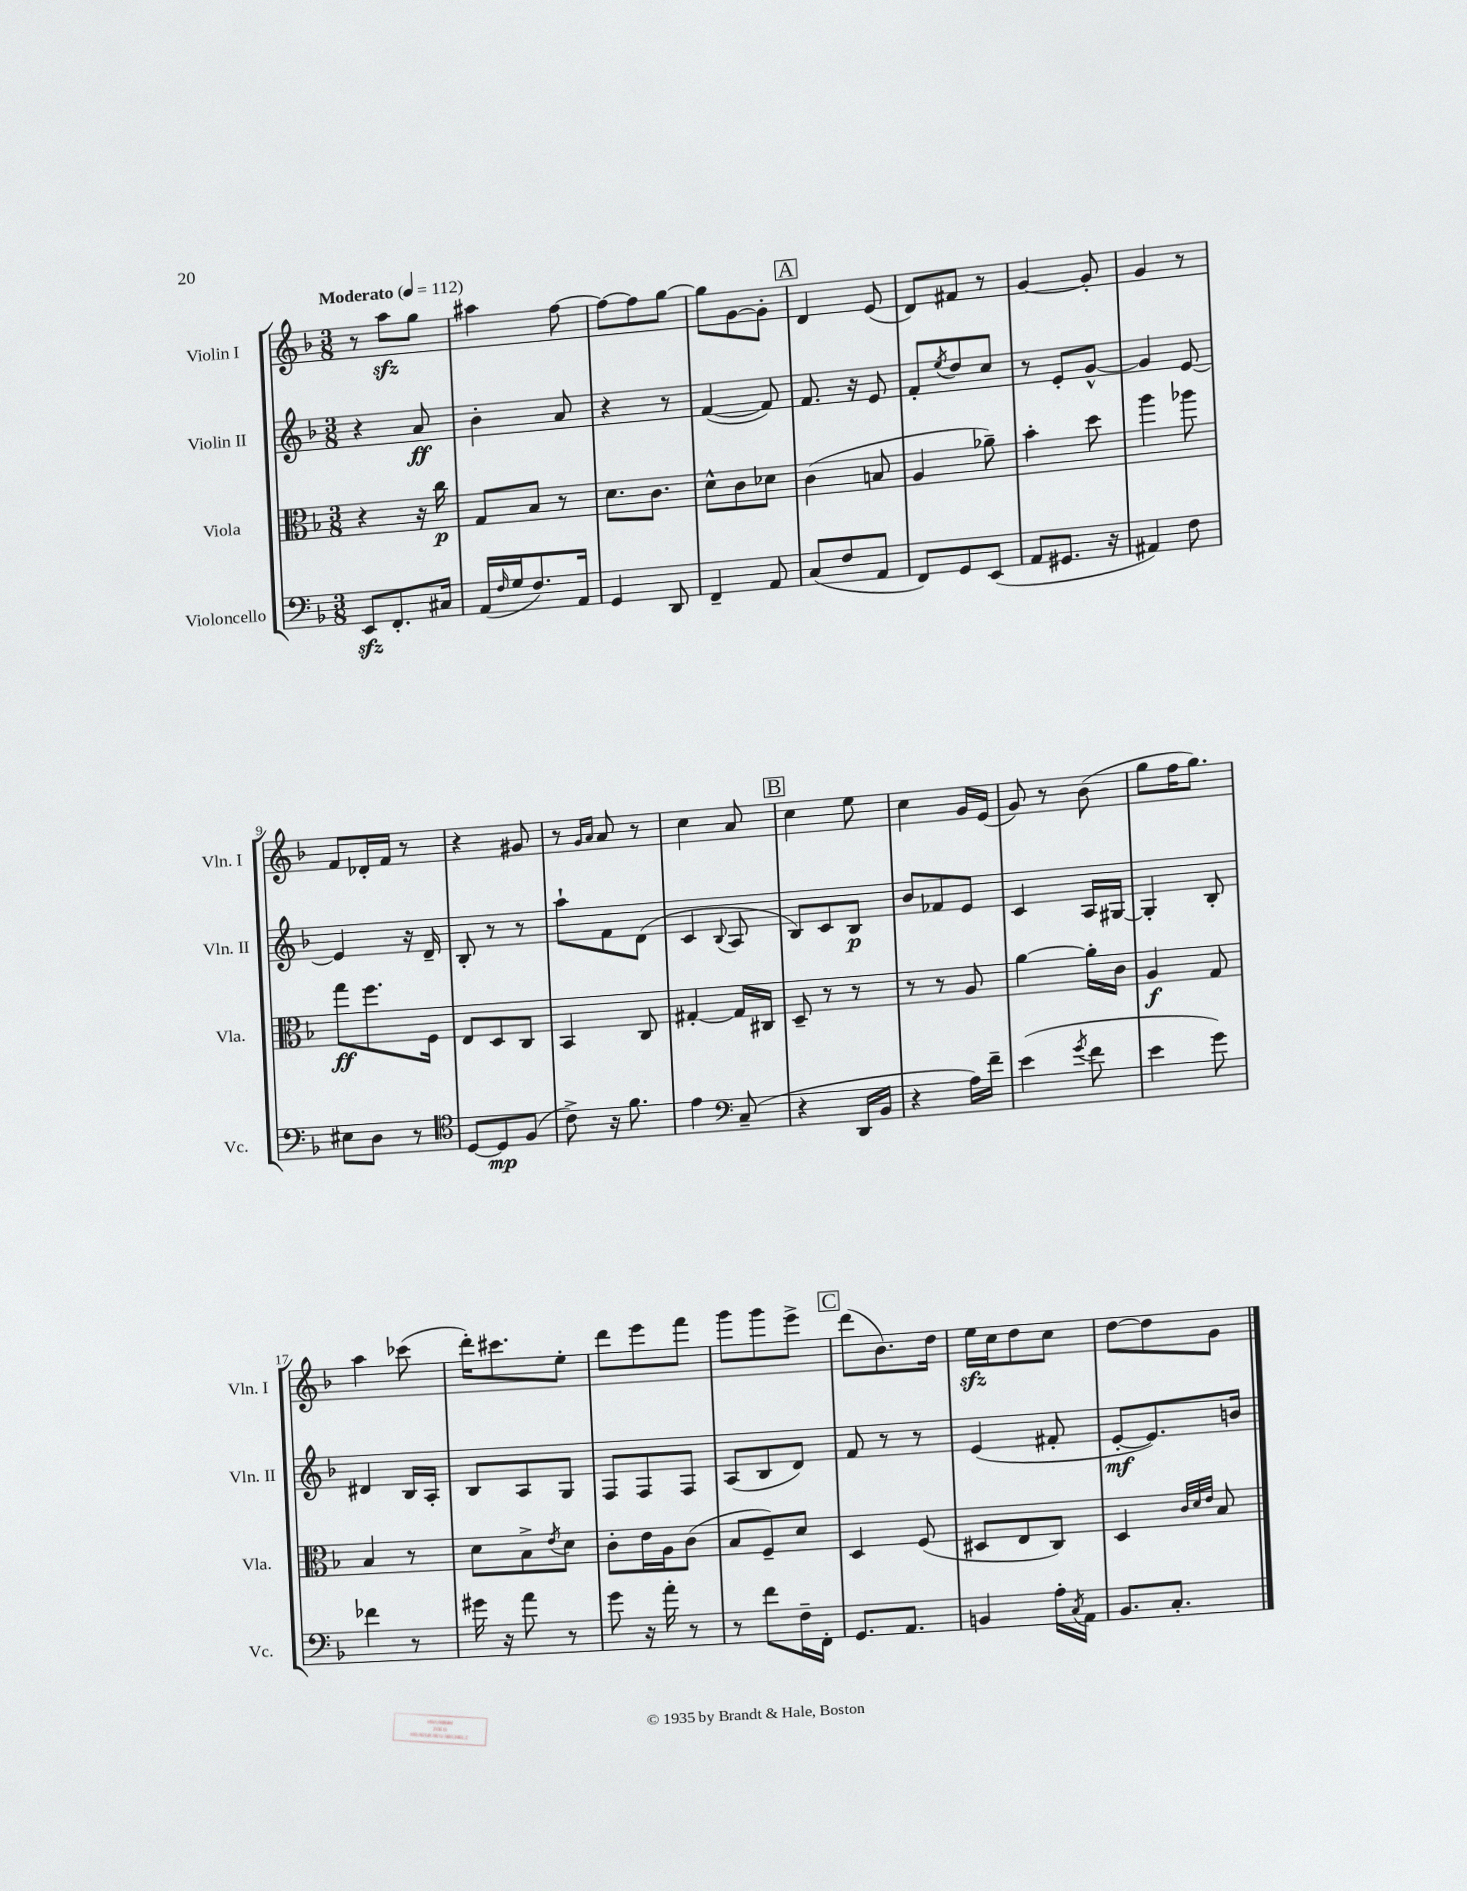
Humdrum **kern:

**kern	**dynam	**kern	**dynam	**kern	**dynam	**kern
*part4	*part4	*part3	*part3	*part2	*part2	*part1
*staff4	*staff4	*staff3	*staff3	*staff2	*staff2	*staff1
*I"Violoncello	*	*I"Viola	*	*I"Violin II	*	*I"Violin I
*I'Vc.	*	*I'Vla.	*	*I'Vln. II	*	*I'Vln. I
*clefF4	*	*clefC3	*	*clefG2	*	*clefG2
*k[b-]	*	*k[b-]	*	*k[b-]	*	*k[b-]
*M3/8	*	*M3/8	*	*M3/8	*	*M3/8
*MM112	*	*MM112	*	*MM112	*	*MM112
=1	=1	=1	=1	=1	=1	=1
!	!	!	!	!	!	!LO:TX:a:B:t=Moderato
8EEzz/L	.	4r	.	4r	.	8r
8.FF'/	.	.	.	.	.	8aazz\L
.	.	16r	.	8a/	ff	8gg\J
16C#X/Jk	.	16cc\	p	.	.	.
=2	=2	=2	=2	=2	=2	=2
(16AA/LL	.	8G/L	.	4b-'\	.	4aa#X\
16qqF/	.	.	.	.	.	.
16G/J	.	.	.	.	.	.
8.F/)	.	8B-/J	.	.	.	.
.	.	8r	.	8a/	.	[8ff\
16AA/Jk	.	.	.	.	.	.
=3	=3	=3	=3	=3	=3	=3
4GG/	.	8.d\L	.	4r	.	8ff\L_
.	.	.	.	.	.	8ff\]
.	.	8.c\J	.	.	.	.
8DD/	.	.	.	8r	.	[8gg\J
=4	=4	=4	=4	=4	=4	=4
4FF~/	.	8d^^\L	.	([4f/	.	8gg\L]
.	.	8c\	.	.	.	[8g\
8AA/	.	8d-X\J	.	8f/])	.	8g'\J]
!!LO:REH:place=s1:t=A
=5	=5	=5	=5	=5	=5	=5
(8C/L	.	(4c\	.	8.f/	.	4d/
8F/	.	.	.	.	.	.
.	.	.	.	16r	.	.
8AA/J	.	8Bn/	.	8e/	.	(8e/
=6	=6	=6	=6	=6	=6	=6
8FF/L)	.	4A/	.	8f'/L	.	8d/L)
.	.	.	.	8qee/	.	.
8GG/	.	.	.	8dd/	.	8f#X/J
(8EE/J	.	8a-X~\)	.	8cc/J	.	8r
=7	=7	=7	=7	=7	=7	=7
8AA/L	.	4b-'\	.	8r	.	[4g/
8.GG#X/J	.	.	.	8e'/L	.	.
.	.	8dd\	.	[8g^^/J	.	8g'/]
16r	.	.	.	.	.	.
=8	=8	=8	=8	=8	=8	=8
4AA#X/)	.	4aa\	.	4g/]	.	4g/
8F\	.	8aa-X\	.	[8e/	.	8r
!!LO:LB:g=z
=9	=9	=9	=9	=9	=9	=9
8E#X\L	.	8gg\L	ff	4e/]	.	8f/L
8D\J	.	8.ff\	.	.	.	16d-X'/L
.	.	.	.	.	.	16f/JJ
8r	.	.	.	16r	.	8r
.	.	16F\Jk	.	16d~/	.	.
=10	=10	=10	=10	=10	=10	=10
*clefC4	*	*	*	*	*	*
[8D/L	.	8E/L	.	8B-'/	.	4r
8D/]	mp	8D/	.	8r	.	.
(8F/J	.	8C/J	.	8r	.	8g#X/
=11	=11	=11	=11	=11	=11	=11
8c^\)	.	4BB-/	.	8aa`\L	.	8r
.	.	.	.	.	.	16qqg/LL
.	.	.	.	.	.	16qqa/JJ
16r	.	.	.	8f\	.	8a/
8.f\	.	.	.	.	.	.
.	.	8C/	.	(8d\J	.	8r
=12	=12	=12	=12	=12	=12	=12
4e\	.	[4G#X'/	.	4c/	.	4cc\
*clefF4	*	*	*	*	*	*
.	.	.	.	8qqB-/	.	.
(8C~/	.	16G#/LL]	.	8A/	.	8a/
.	.	16C#X/JJ	.	.	.	.
!!LO:REH:place=s1:t=B
=13	=13	=13	=13	=13	=13	=13
4r	.	8D~/	.	8B-/L)	.	4cc\
.	.	8r	.	8c/	.	.
16DD/LL	.	8r	.	8B-/J	p	8ee\
16BB-/JJ	.	.	.	.	.	.
=14	=14	=14	=14	=14	=14	=14
4r	.	8r	.	8b-/L	.	4cc\
.	.	8r	.	8f-X/	.	.
16A\LL)	.	8A/	.	8e/J	.	16g/LL
16f~\JJ	.	.	.	.	.	(16e/JJ
=15	=15	=15	=15	=15	=15	=15
(4e\	.	[4a\	.	4c/	.	8g/)
.	.	.	.	.	.	8r
8qg/	.	.	.	.	.	.
8f\	.	16a'\LL]	.	16A/LL	.	(8b-\
.	.	16c\JJ	.	[16G#X/JJ	.	.
=16	=16	=16	=16	=16	=16	=16
4e\	.	4A/	f	4G#'/]	.	8gg\L
.	.	.	.	.	.	16ff\K
.	.	.	.	.	.	8.gg\J)
8g\)	.	8G/	.	8B-'/	.	.
!!LO:LB:g=z
=17	=17	=17	=17	=17	=17	=17
4f-X\	.	4B-/	.	4d#X/	.	4aa\
8r	.	8r	.	16B-/LL	.	(8ccc-X\
.	.	.	.	16A'/JJ	.	.
=18	=18	=18	=18	=18	=18	=18
16g#X\	.	8d\L	.	8B-/L	.	16ddd'\KL)
16r	.	.	.	.	.	8.ccc#X\
8a\	.	8B-^\	.	8A/	.	.
.	.	8qe/	.	.	.	.
8r	.	8d\J	.	8G/J	.	8ee'\J
=19	=19	=19	=19	=19	=19	=19
8g\	.	8c'\L	.	8F/L	.	8ddd\L
16r	.	16e\L	.	8F/	.	8eee\
16a'\	.	16A\J	.	.	.	.
8r	.	(8c\J	.	8F/J	.	8fff\J
=20	=20	=20	=20	=20	=20	=20
8r	.	8B-/L	.	(8A/L	.	8ggg\L
8f\L	.	8F~/)	.	8B-/	.	8ggg\
16F~\L	.	8d/J	.	8d/J)	.	8eee^\J
16FF'\JJ	.	.	.	.	.	.
!!LO:REH:place=s1:t=C
=21	=21	=21	=21	=21	=21	=21
8.GG/L	.	4D/	.	8f/	.	(8ddd\L
.	.	.	.	8r	.	8.b-\)
8.AA/J	.	.	.	.	.	.
.	.	(8F/	.	8r	.	.
.	.	.	.	.	.	16dd\Jk
=22	=22	=22	=22	=22	=22	=22
4BBn/	.	8D#X/L	.	(4e/	.	16eezz\LL
.	.	.	.	.	.	16cc\J
.	.	8E/	.	.	.	8dd\
16A'\LL	.	8C/J)	.	8f#X'/	.	8cc\J
8qC/	.	.	.	.	.	.
16AA\JJ	.	.	.	.	.	.
=23	=23	=23	=23	=23	=23	=23
8.BB-/L	.	4D/	.	[8e'/L	mf	[8dd\L
.	.	.	.	8.e/])	.	8dd\]
8.C'/J	.	.	.	.	.	.
.	.	32qqc/LLL	.	.	.	.
.	.	32qqd/	.	.	.	.
.	.	32qqe/JJJ	.	.	.	.
.	.	8B-/	.	.	.	8g\J
.	.	.	.	16bn/Jk	.	.
==	==	==	==	==	==	==
*-	*-	*-	*-	*-	*-	*-
